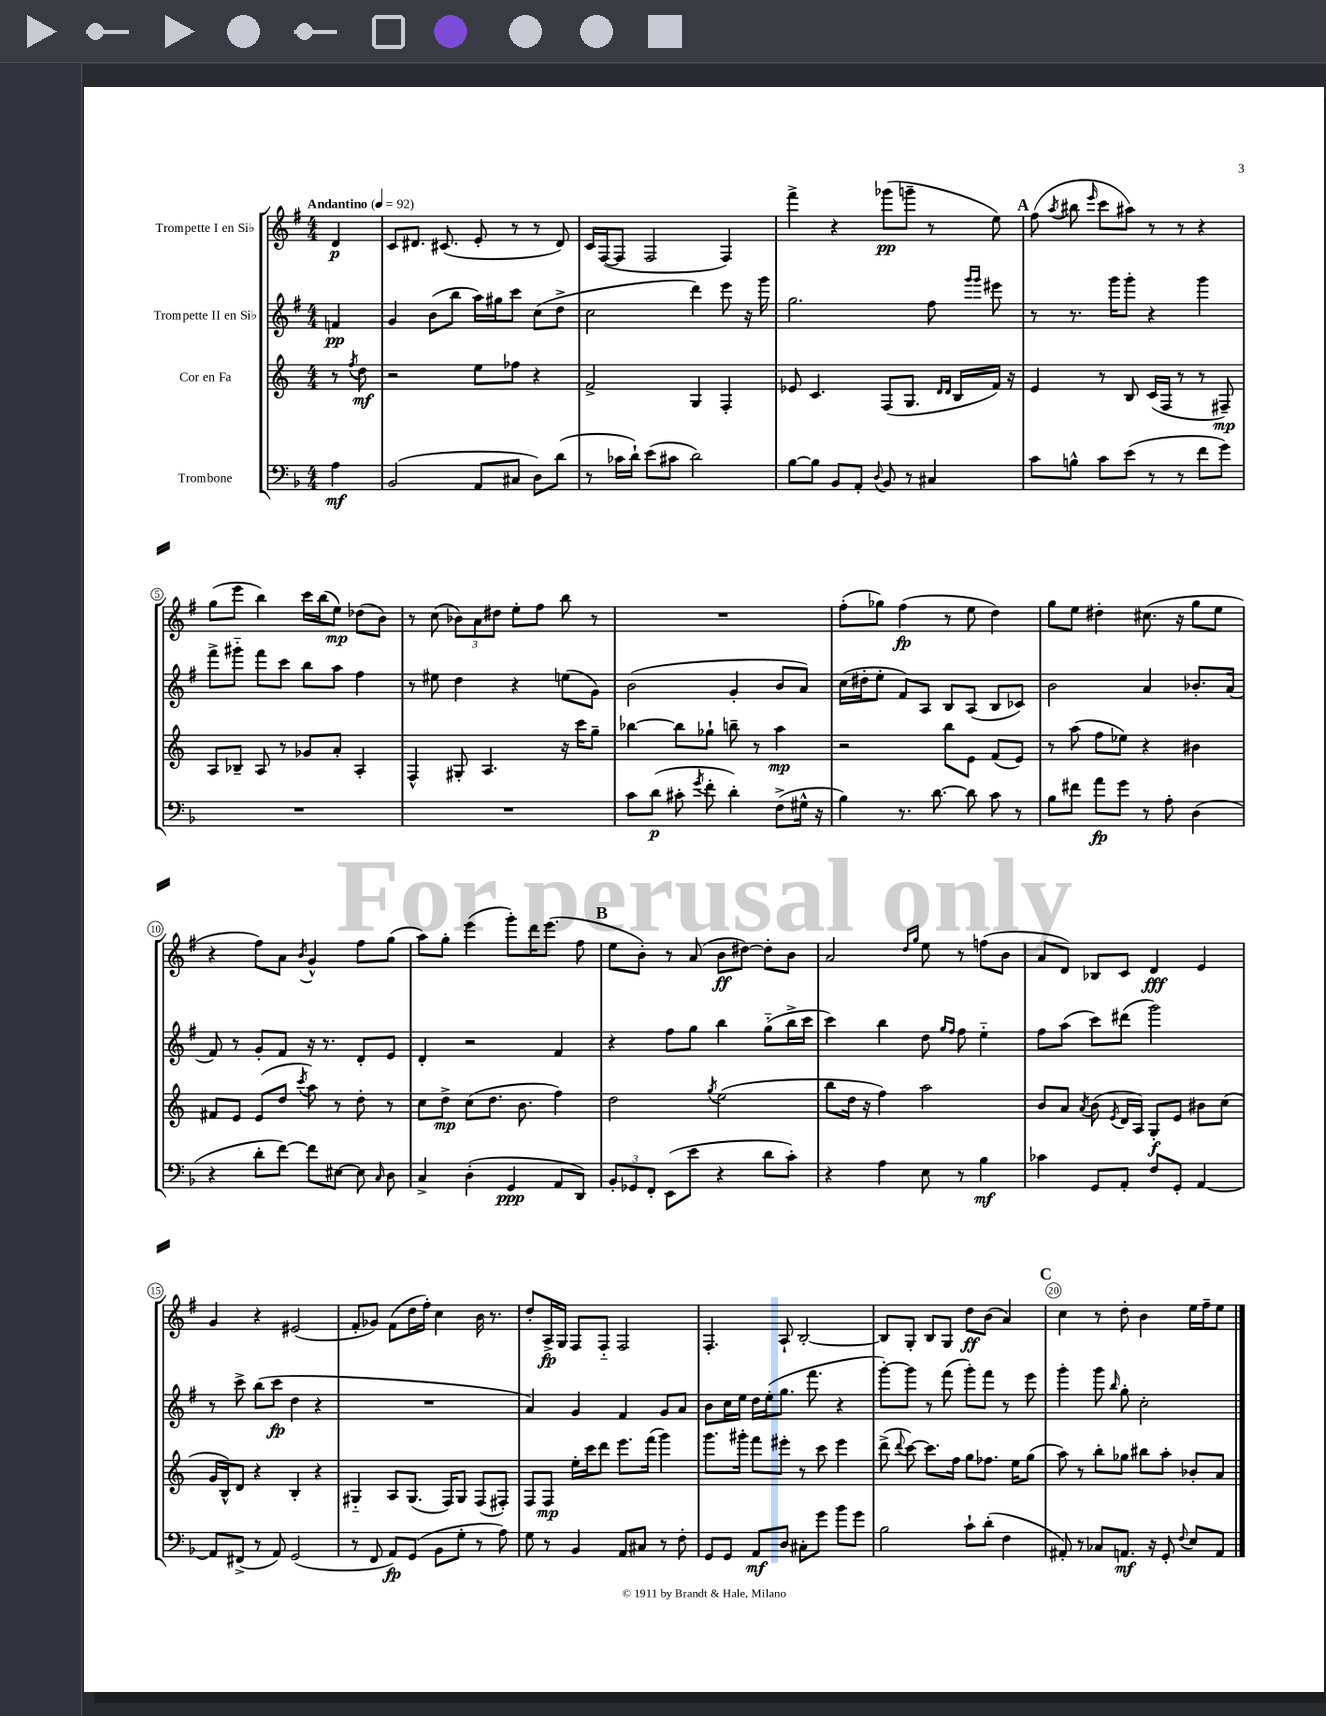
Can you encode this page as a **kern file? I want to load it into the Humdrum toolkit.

**kern	**kern	**kern	**kern
*staff4	*staff3	*staff2	*staff1
*clefF4	*clefG2	*clefG2	*clefG2
*k[b-]	*k[]	*k[f#]	*k[f#]
*M4/4	*M4/4	*M4/4	*M4/4
*MM92	*MM92	*MM92	*MM92
4A	8r	4f	4d
.	8qff	.	.
.	8dd	.	.
=	=	=	=
(2BB-	2r	4g	8c
.	.	.	8.d#
.	.	(8b	.
.	.	.	(8.c#
.	.	8bb	.
8AA	8ee	16aa)	8e'
.	.	16gg#	.
8C#	8ff-	8ccc	8r
8D)	4r	(8cc	8r
(8d	.	8dd^	8d#)
=	=	=	=
8r	2f^	2cc	16c
.	.	.	([16F#
16c-	.	.	8F#]
16d`)	.	.	.
(8e	.	.	2F#
8c#	.	.	.
2d)	4G	4ddd)	.
.	4F'	8eee	4F#)
.	.	16r	.
.	.	16ggg	.
=	=	=	=
[8B-	8e-	2.gg	4fff#^
8B-]	4.c	.	.
8BB-	.	.	4r
8AA'	.	.	.
8qqD	.	.	.
8BB-	(8F	.	(8ggg-
8r	8.G	.	8ggg~
4C#	.	8ff#	8r
.	16qqd	.	.
.	16qqd	.	.
.	16B	.	.
.	.	16qqggg	.
.	.	16qqggg	.
.	16f)	8eee#	8ee)
.	16r	.	.
=	=	=	=
8c	4e	8r	(8ff#
.	.	.	8qaa
8B^^	.	8.r	8bb#
.	.	.	16qqeee
8c	8r	.	8ccc
.	.	16ggg	.
(8e	8B	8ggg'	8aa#)
8r	(16c	4r	8r
.	16F	.	.
8r	8r	.	8r
8f	8r	4ggg	4r
8g)	8F#~)	.	.
=	=	=	=
1r	8A	8fff#^	(8gg
.	8B-~	8ggg#'~	8eee
.	8A	8fff#	4bb)
.	8r	8ccc	.
.	8g-	8bb	16ccc
.	.	.	(16bb
.	8a'	8aa	8ee)
.	4A'	4ff#	(8dd-
.	.	.	8b)
=	=	=	=
1r	4F^^	8r	8r
.	.	8ee#	(8cc
.	8G#'	4dd	12b-)
.	.	.	12a
.	4.A	.	.
.	.	.	12dd#
.	.	4r	8ee'
.	.	.	8ff#
.	16r	(8ee	8bb
.	16ccc	.	.
.	8gg~	8g)	8r
=	=	=	=
8c	[4bb-	(2b	1r
(8d	.	.	.
8c#'	8bb-]	.	.
8qg	.	.	.
8f'	8gg-`	.	.
4d')	8bb~	4g'	.
.	8r	.	.
(8F^	4aa	8b	.
16G#^^	.	8a)	.
16r	.	.	.
=	=	=	=
4B-)	2r	(16cc	(8ff#'
.	.	16dd#'	.
.	.	8ee'	8gg-)
8.r	.	8f#)	(4ff#
.	.	8A	.
[8.d	.	.	.
.	8bb	8B	8r
8d]	8e	(8A	8ee
8c	(8f	8B	4dd)
8r	8e)	8c-)	.
=	=	=	=
8B-	8r	2b	8gg
8f#	(8aa	.	8ee
8a	8ff	.	4dd#'
8g	8ee-)	.	.
8r	4r	4a	(8.cc#
8A'	.	.	.
.	.	.	16r
(4D	4b#	8.b-'	8gg
.	.	.	8ee
.	.	(16a	.
=	=	=	=
4r	8f#	8f#)	4r
.	8e	8r	.
8d'	(8e	8g'	8ff#)
[8f)	8dd	8f#	8a
.	8qccc	.	8qb
8f]	8aa)	16r	4g^^
.	.	8.r	.
[8E#	8r	.	.
8E#]	8dd'	8d'	8ff#
16qqC	.	.	.
8D	8r	8e	(8gg
=	=	=	=
4C^	8cc	4d'	8aa)
.	8dd^	.	8gg'
(4D'	(8cc	2r	(4eee
.	8.dd	.	.
4GG	.	.	8ggg')
.	8.b	.	.
.	.	.	16ddd
.	.	.	(8.eee
8AA	4ff)	4f#	.
8DD)	.	.	8ff#
=	=	=	=
12BB-'	2dd	4r	8ee
12GG-	.	.	.
.	.	.	8b')
12FF'	.	.	.
(8EE	.	8ff#	8r
8e	.	8gg	(8a
.	8qgg	.	.
4r	(2ee	4bb	8b
.	.	.	[8dd#)
8d	.	(8gg'~	8dd#']
8c')	.	16bb^	8b
.	.	16ccc	.
=	=	=	=
4r	8bb	4ccc)	2a
.	16dd	.	.
.	16r	.	.
4A	4ff)	4bb	.
.	.	.	16qqdd
.	.	.	16qqgg
8E	2aa	8dd	8ee
.	.	16qqgg	.
.	.	16qqff#	.
8r	.	8ff#	8r
4B-	.	4ee'~	(8ff
.	.	.	8b
=	=	=	=
4c-	8b	8ff#	8a
.	8a	(8aa	8d)
.	8qa	.	.
8GG	(8b	8ccc)	8B-
.	8qe	.	.
8AA'	16d	(8ddd#	8c
.	16A)	.	.
8F	8G'	2ggg)	4d
8GG'	8e	.	.
[4AA	8b#	.	4e
.	(8cc	.	.
=	=	=	=
8AA]	16g	8r	4g
.	16B^^)	.	.
(8FF#^	8d	8ccc^	.
8r	4r	(8bb	4r
8AA)	.	8ccc	.
(2GG	4B'	4dd	(2e#
.	4r	4r	.
=	=	=	=
8r	4G#'~	1r	8f#'
8FF	.	.	8g-)
8AA)	8A	.	(8f#
(8GG	(8.G#	.	16dd
.	.	.	16ff#')
8BB-	.	.	4cc
.	16F)	.	.
8G'	8G#	.	.
8r	(8F	.	16b
.	.	.	8.r
8A)	8F#')	.	.
=	=	=	=
8G	8F	4a)	8dd'
8r	8F	.	16A^
.	.	.	16G
4BB-	16ee'	4g	8F#
.	16ccc	.	.
.	8ddd	.	8F#'~
8AA	8.eee	4f#	2F#
8C#	.	.	.
.	(16fff	.	.
8r	4ggg)	8g	.
8F'	.	8a	.
=	=	=	=
8GG	8.ggg	8b	4.F#'
8GG	.	16cc	.
.	16ggg#'	16ee	.
8AA	8fff	16dd	.
.	.	(16ee'	.
8D	8eee#'	8.gg	8A`
8C#'	8r	.	[2B'
.	.	8.fff#	.
8g	8ccc	.	.
8b-	4eee#	4r	.
8g	.	.	.
=	=	=	=
2B-	(8ddd^	[8ggg')	8B]
.	8qqddd	.	.
.	[8ccc)	8ggg]	8G'
.	8.ccc]	8r	8B
.	.	(8fff#	8G
.	16ff	.	.
8c`	8gg	8ggg')	8dd
(8d'	8.ff-	8fff#	(8b
4F	.	8r	4a)
.	16ee	.	.
.	(8gg	8eee	.
=	=	=	=
8AA#')	8aa)	4ggg'	4cc
8r	8r	.	.
8C-	8bb'	8ggg	8r
.	.	16qqbb	.
8.AA	8gg-	8gg'	8dd'
.	8bb#	2cc'	4b
16r	.	.	.
8GG'	8aa'	.	.
8qqF	.	.	.
8E	8b-'	.	16ee
.	.	.	16ff#~
8AA	8a	.	8ee
==	==	==	==
*-	*-	*-	*-
